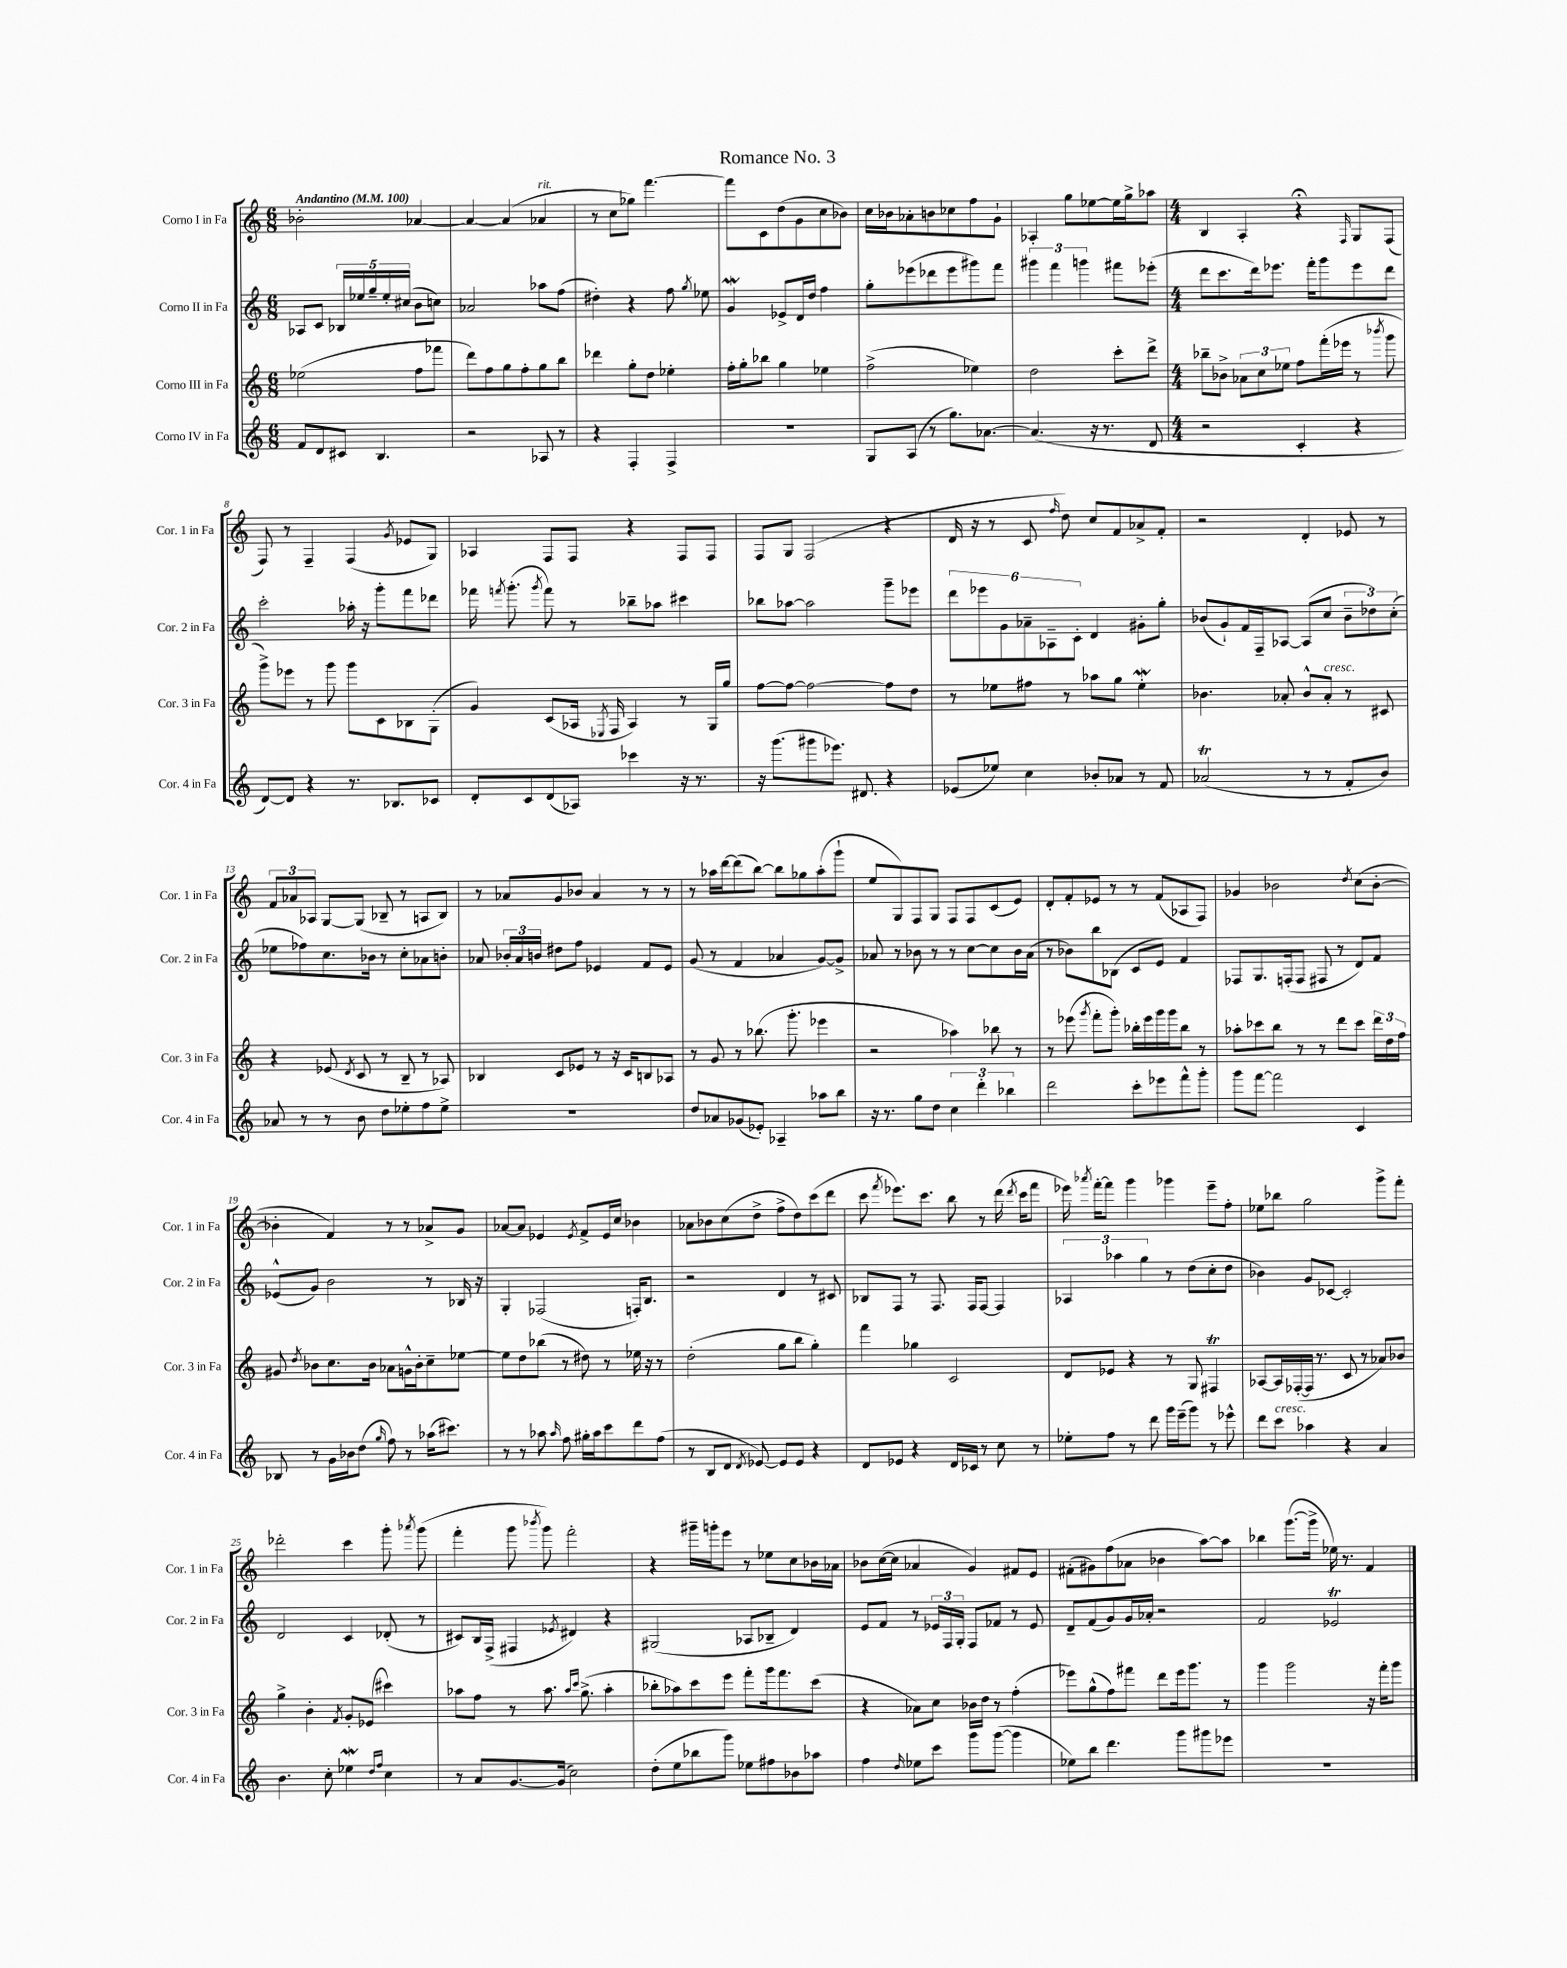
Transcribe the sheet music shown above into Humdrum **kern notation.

**kern	**kern	**kern	**kern
*part4	*part3	*part2	*part1
*staff4	*staff3	*staff2	*staff1
*I"Corno IV in Fa	*I"Corno III in Fa	*I"Corno II in Fa	*I"Corno I in Fa
*I'Cor. 4 in Fa	*I'Cor. 3 in Fa	*I'Cor. 2 in Fa	*I'Cor. 1 in Fa
*clefG2	*clefG2	*clefG2	*clefG2
*k[]	*k[]	*k[]	*k[]
*M6/8	*M6/8	*M6/8	*M6/8
*MM100	*MM100	*MM100	*MM100
=1	=1	=1	=1
!	!	!	!LO:TX:a:B:t=Andantino
8f/L	(2ee-X\	8A-X/L	2b-X'\
8d/	.	8c/J	.
8c#X/J	.	20B-X/LL	.
.	.	20ee-X/	.
.	.	20gg~/	.
4.B/	.	.	.
.	.	20ee-'/	.
.	.	(20cc#X/JJ	.
.	8ff\L	8b\L	[4a-X/
.	8fff-X\J	8ccn\J)	.
=2	=2	=2	=2
2r	8ddd\L)	2a-X/	4a-/_
.	8ff\	.	.
.	8gg\	.	(4a-/]
.	8ff'\	.	.
!	!	!	!LO:TX:a:i:t=rit.
8A-X/	8gg\	8aa-X\L	4a-X/
8r	8bb\J	(8ff\J	.
=3	=3	=3	=3
4r	4ddd-X\	4dd#X'\)	8r
.	.	.	8cc\L
4F'/	8gg'\L	4r	8gg-X\J)
.	8dd\J	.	[4.fff\
4F^/	4ee-X'\	8ff\	.
.	.	8qgg/	.
.	.	8ee-X\	.
=4	=4	=4	=4
2.r	16ff'\LL	4gW/	8fff\L]
.	16gg'\J	.	.
.	8bb-X\J	.	8c\
.	4gg\	8e-X^/L	(8dd\
.	.	16d/L	8g\
.	.	16dd/JJ	.
.	4ee-X\	4ff\	8cc\
.	.	.	8b-X\J)
=5	=5	=5	=5
8G/L	(2ff^\	8gg'\L	16cc\LL
.	.	.	16b-X\J
(8A/J	.	(8eee-X\	8a-X'\
8r	.	8ddd-X\	8bn\
8.gg\L)	.	8eee-\	8cc-X\
.	4ee-X\)	8ggg#X\)	8ff\
[8.a-X\J	.	.	.
.	.	8fff\J	8g`\J
=6	=6	=6	=6
(4.a-/]	2dd\	6ggg#X\	4A-X'/
.	.	6fff\	.
.	.	.	8gg\L
.	.	6gggn\	.
16r	.	.	[8ee-X\
8.r	.	.	.
.	8ccc'\L	8fff#X\L	16ee-\L]
.	.	.	16gg^\J
8d/	8ddd^\J	(8eee-X'\J	8aa-X\J
=7	=7	=7	=7
*M4/4	*M4/4	*M4/4	*M4/4
2r	8bb-X~\L	8ddd\L	4B/
.	8b-X^\J	8.ccc\	.
.	12a-X\L	.	4A'/
.	.	16ddd\k)	.
.	12cc\	.	.
.	.	8.eee-X\J	.
.	12ee-X\J	.	.
4c'/	8ff\L	.	4r;<
.	.	16fff'\KL	.
.	(16fff'\L	8ggg\	.
.	16eee-X\JJ	.	.
.	.	.	16qqF/
4r	8r	8eee-\	8G/L
.	8qbbb-X/	.	.
.	8ggg\	8ddd\J	(8F/J
!!LO:LB:g=z
=8	=8	=8	=8
[8d/L)	8ggg^\L)	2ccc'\	8F/)
8d/J]	8eee-X\J	.	8r
4r	8r	.	4F~/
.	8ggg\	.	.
8.r	8ggg\L	16aa-X'\	(4F/
.	.	16r	.
.	8c\	8ggg'\L	.
8.B-X/L	.	.	.
.	.	.	8qg/
.	8B-X\	8fff\	8e-X/L
8c-X/J	(8G'\J	8ddd-X\J	8G/J)
=9	=9	=9	=9
8d'/L	4g/)	16fff-X\	4A-X/
.	.	8qfffn/	.
.	.	(8.ggg'\	.
8c/	.	.	.
.	.	8qggg/	.
(8d/	(8c/L	8fff\)	8F/L
8A-X/J)	16A-X/Jk	8r	8F/J
.	8qE-X/	.	.
.	16F/	.	.
4ccc-X\	4A-/)	8bb-X~\L	4r
.	.	8aa-X\J	.
16r	8r	4ccc#X\	8F/L
8.r	.	.	.
.	16G/LL	.	8F/J
.	16gg/JJ	.	.
=10	=10	=10	=10
16r	[8ff\L	8bb-X\L	8F/L
(8.ggg\L	.	.	.
.	8ff\J_	[8aa-X\J	8G/J
8ggg#X\	2ff\_	2aa-\]	(2F/
8.eee-X\J)	.	.	.
8.d#X/	.	.	.
4r	8ff\L]	8ggg~\L	4r
.	8dd\J	8eee-X\J	.
=11	=11	=11	=11
(8e-X/L	8r	12ddd\L	16d/
.	.	.	16r
.	.	12eee-X\	.
8ee-X/J)	8ee-X\L	.	8r
.	.	12g\	.
4cc\	8ff#X\J	12a-X~\	8c/
.	.	12A-X~\	.
.	.	.	16qqff/
.	8r	.	8dd\)
.	.	12c'\J	.
8b-X'/L	8aa-X\L	4d/	8cc/L
8a-X/J	8gg\J	.	8f/
8r	4ee-w'\	8g#X'\L	8a-X^/
8f/	.	8gg'\J	8f'/J
=12	=12	=12	=12
(2a-XT/	4.b-X\	(8b-X/L	2r
.	.	8g`/)	.
.	.	16f/L	.
.	.	16F~/J	.
.	8a-X'/	[8A-X/J	.
8r	8b-^^/L	(8A-/L]	4d'/
!	!LO:TX:a:i:t=cresc.	!	!
8r	8a-'/J	8cc/J	.
8f'/L	8r	12b-~\L	8e-X/
.	.	12dd-X\)	.
8b/J)	8c#X/	.	8r
.	.	(12cc'\J	.
!!LO:LB:g=z
=13	=13	=13	=13
8a-X/	4r	8ee-X\L	12f/L
.	.	.	12a-X/
8r	.	8ff-X\)	.
.	.	.	12A-X/J
8r	(8e-X/	8.cc\	[8G/L
.	8qd/	.	.
8b\	8c/	.	(8G/J]
.	.	16b-X\Jk	.
8dd\L	8r	8r	8B-X~/
8ee-X'\	8B~/	8cc'\L	8r
8ff\	8r	8a-X\	8An/L
8ee-^\J	8A-X/)	8bn'\J	8B-/J)
=14	=14	=14	=14
1r	4B-X/	8a-X/	8r
.	.	24b-X'/LL	8a-X/L
.	.	24a-/	.
.	.	24bn/JJ	.
.	8c/L	8dd#X\L	8g/
.	8e-X/J	8ff\J	8b-X/J
.	8r	4e-X/	4a-/
.	16r	.	.
.	16c/KL	.	.
.	8Bn/	8f/L	8r
.	8A-X/J	8e-/J	8r
=15	=15	=15	=15
8dd/L	8r	(8g/	8r
8a-X/	8g/	8r	16aa-X\LL
.	.	.	[16ddd\J
(8g-X/	8r	4f/	(8ddd\]
8e-X'/J)	(8.bb-X\	.	[8bb\J)
4A-X~/	.	4a-X/	8bb\L]
.	8.ggg'\	.	.
.	.	.	8gg-X\
8aa-X\L	4eee-X\	[8g/L)	(8aa-'\
8bb\J	.	8g^/J]	8ggg`\J
=16	=16	=16	=16
16r	2r	8a-X/	8ee/L
8.r	.	.	.
.	.	8r	8G/)
8gg\L	.	8b-X\	8F/
8dd\J	.	8r	8G/J
6cc\	4aa-X\)	8r	8F/L
.	.	[8cc\L	8F/
6ddd'\	.	.	.
.	8bb-X\	8cc\]	(8c/
6bb-X\	.	.	.
.	8r	16b-\L	8e/J)
.	.	(16a-\JJ	.
=17	=17	=17	=17
2ddd\	8r	8r	8d'/L
.	(8eee-X\	8b-X\L)	8f'/
.	8qggg/	.	.
.	8fff'\L	8bb\	8e-X/J
.	8ggg'\J)	(8B-X\J	8r
8ccc'\L	16bb-X'\LL	8c/L	8r
.	16eee-\	.	.
8eee-X\	16ggg\	8e/J)	(8f/L
.	16ggg\J	.	.
8fff^^\	8bb-\J	4f/	8A-X/
8ggg'\J	8r	.	8F/J)
=18	=18	=18	=18
8ggg\L	8aa-X'\L	8F-X/L	4g-X/
[8fff\J	8ccc-X\	8.G/	.
2fff\]	8bb\J	.	2b-X\
.	.	(16Fn'/k	.
.	8r	8F/J	.
.	8r	8F#X/	.
.	8ddd\L	8r	.
.	.	.	8qdd/
4c/	8ccc-\J	8d/L)	(8cc\L
.	24ddd\LL	8f/J	[8b-'\J
.	24dd\	.	.
.	24ff\JJ	.	.
!!LO:LB:g=z
=19	=19	=19	=19
8B-X/	8g#X/	(8e-X^^/L	4b-X'\]
.	8qdd/	.	.
8r	8b-X\L	8g/J)	.
16g\LL	8.cc\	2b\	4f/)
16b-X\J	.	.	.
(8dd\J	.	.	.
.	16b-\Jk	.	.
16qqgg/	.	.	.
8ff\)	8a-X\L	.	8r
8r	16gn^^\L	.	8r
.	16b-'\J	.	.
(16aa-X\KL	8cc~\	8r	8a-X^/L
8.ccc#X\J)	.	.	.
.	[8ee-X\J	16B-X/	8g/J
.	.	16r	.
=20	=20	=20	=20
8r	8ee-\L]	4G'/	[8a-X/L
8r	8dd\	.	8a-/J]
8aa-X\	(8bb-X\J	(2F-X/	4e-X/
16qqaa-/	.	.	.
8ff\	8r	.	.
.	.	.	8qe-/
16gg#X'\LL	8dd#X\)	.	8f^/L
16aa-\J	.	.	.
8ccc\	8r	.	16e-/L
.	.	.	16cc/JJ
8ddd\	16ee-X\	16Fn'/KL)	4b-X\
.	16r	8.B/J	.
(8ff\J	8r	.	.
=21	=21	=21	=21
8r	(2dd'\	2r	8a-X\L
8B/L	.	.	8b-X\
8d/J	.	.	(8cc\
8qd/	.	.	.
[8e-X/)	.	.	8dd^\J
8e-/L]	8gg\L	4d/	8ff^\L
8e-/J	8bb\J	.	8dd\)
4r	4gg'\)	8r	(8ccc\
.	.	8c#X/	8ddd\J
=22	=22	=22	=22
8d/L	4fff\	8B-X/L	8ccc\
.	.	.	8qfff/
8e-X/J	.	8F/J	8.eee-X\L)
4r	4gg-X\	8r	.
.	.	.	8.ccc\J
.	.	8.F/	.
16d/LL	2c/	.	8bb\
16c-X/JJ	.	16F/KL	.
8r	.	[8F/J	8r
8cc\	.	4F/]	(16ddd\
.	.	.	8qddd/
.	.	.	16ccc\KL
8r	.	.	8fff\J
=23	=23	=23	=23
8ee-X'\L	8d/L	6A-X/	16eee-X\)
.	.	.	8qaaa-X/
.	.	.	[16fff'\KL
8ff\J	8e-X/J	.	8fff\J]
.	.	6aa-X\	.
8r	4r	.	4ggg\
.	.	6gg\	.
8ddd\	.	.	.
16ggg\LL	8r	8r	4ggg-X\
(16eee~\J	.	.	.
8ggg\J)	8G/	(8dd\L	.
8r	4F#Xt/	8cc'\	8eee-~\L
8eee-X^^\	.	8dd\J	8ff'\J
=24	=24	=24	=24
8ddd\L	[8A-X/L	4b-X\)	8ee-X\L
!LO:TX:a:i:t=cresc.	!	!	!
8ccc\J	16A-/L]	.	8bb-X\J
.	([16F-X'/	.	.
4aa-X\	16F-/JJ]	8g/L	2gg\
.	8.r	.	.
.	.	[8c-X/J	.
4r	8c/	2c-'/]	.
.	8r	.	.
4a/	8a-X/L)	.	8ggg^\L
.	8b-X/J	.	8fff'\J
!!LO:LB:g=z
=25	=25	=25	=25
4.b\	4gg^\	2d/	2ddd-X'\
.	4b'\	.	.
8cc'\	.	.	.
.	8qf/	.	.
4ee-Xw\	8g'/L	4c/	4ccc\
.	(8e-X/J	.	.
16qqdd/LL	.	.	.
16qqff/JJ	.	.	.
4cc\	4ccc#X\)	(8d-X'/	8ggg'\
.	.	.	8qaaa-X/
.	.	8r	(8ggg\
=26	=26	=26	=26
8r	8aa-X\L	8c#X/L)	4fff'\
8a/L	8ff\J	16B/L	.
.	.	(16F^/JJ	.
[8.g/	8r	4F#X/	8ggg\
.	.	.	8qbbb-X/
.	8.aa-\	.	8ggg\)
(16g/Jk]	.	.	.
.	.	8qe-X/	.
2cc\)	.	4d#X/)	2fff'\
.	16qqaa-/LL	.	.
.	16qqccc/JJ	.	.
.	(8.gg^\	.	.
.	4aa-'\	4r	.
=27	=27	=27	=27
(8dd'\L	8bb-X'\L	(2G#X/	4r
8ee\	8aa-X\)	.	.
8bb-X\	8ccc\	.	16ggg#X~\LL
.	.	.	16gggn'\J
8ggg\J)	8eee\J	.	8eee\J
8ee-X\L	8fff'\L	8A-X/L	8r
8ff#X\	16ggg\k	8B-X~/J	8ee-X\L
.	8.fff\	.	.
8b-X\	.	4d/)	8cc\
8aa-X\J	(8ccc\J	.	16b-X\L
.	.	.	16a-X\JJ
=28	=28	=28	=28
4ff\	4r	8e/L	8b-X\L
.	.	8f/J	([16cc\L
.	.	.	16cc\JJ]
16qqdd/	.	.	.
8ee-X\L	8a-X\L)	8r	4a-X/
8ccc\J	8cc\J	24e-X/LL	.
.	.	24F/	.
.	.	24G'/JJ	.
8ggg\L	16b-X\LL	8F/L	4g/)
.	16dd\JJ	.	.
([8ggg\J	8r	8f-X/J	.
4ggg\]	(4ff'\	8r	8f#X/L
.	.	8e-/	8e/J
=29	=29	=29	=29
8ee-X\L)	8eee-X\L)	8d~/L	(8f#X'\L
8bb\J	(8gg^^\	(8f/	8g#X\)
4.ddd\	8ff\)	8g/)	(8ff\
.	8fff#X\J	16g/L	8a-X\J
.	.	16a-X'/JJ	.
.	8ddd\L	2r	4b-X\
8ggg\L	16eee-\k	.	.
.	8.ggg\J	.	.
8ggg#X\	.	.	[8aa\L)
8eee-X\J	8r	.	8aa\J]
=30	=30	=30	=30
1r	4ggg\	2f/	4bb-X\
.	2ggg\	.	([8.ggg\L
.	.	.	16ggg^\Jk]
.	.	2e-XT/	16ee-X\)
.	.	.	8.r
.	16r	.	4f/
.	16fff'\KL	.	.
.	8ggg\J	.	.
==	==	==	==
*-	*-	*-	*-
